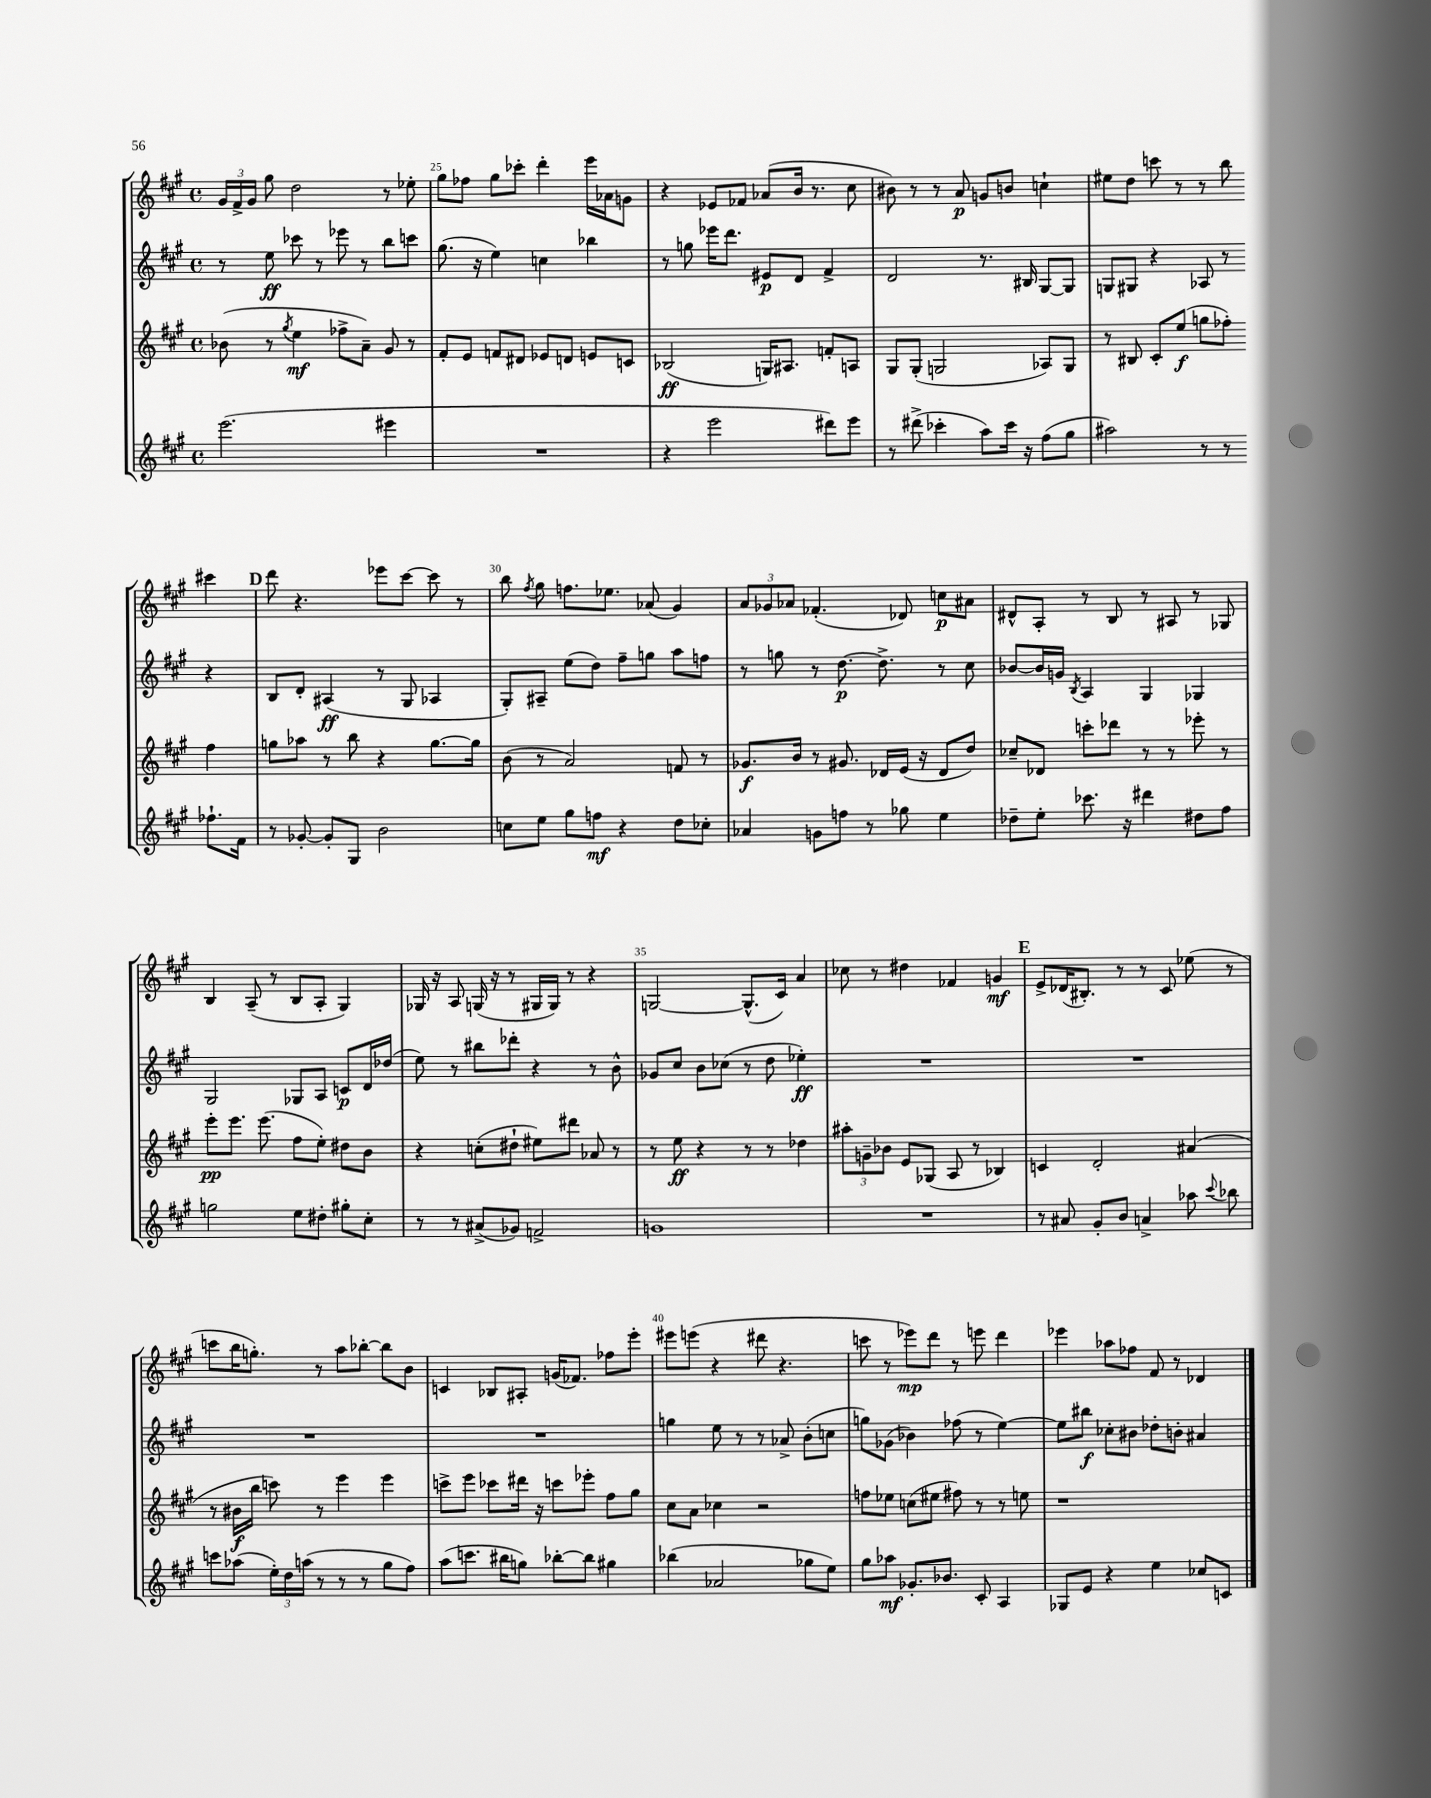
<<
\new StaffGroup <<
\new Staff = "s0" {
    \clef treble \key a \major \defaultTimeSignature \time 4/4
    \autoBeamOff \tuplet 3/2 { gis'16[ fis'16-> gis'16] } gis''8 d''2 r8 ees''8-. |
    gis''8[ fes''8] gis''8[ ces'''8]-. d'''4-. e'''16[ aes'16 g'8] |
    r4 ees'8[ fes'8] aes'8[( b'16] r8. cis''8 |
    bis'8) r8 r8 a'8\p g'8[ b'8] c''4-! |
    eis''8[ d''8] c'''8 r8 r8 b''8 cis'''4 |
    \mark \markup { \bold "D" } d'''8 r4. ees'''8[ cis'''8]~ cis'''8 r8 |
    b''8 \acciaccatura { fis''8 } gis''8 f''8.[ ees''8.] aes'8( gis'4) |
    \tuplet 3/2 { a'8[ ges'8 aes'8] } fes'4.-.( des'8) c''8[\p ais'8] |
    dis'8[-^ a8]-. r8 b8 r8 ais8 r8 ges8 |
    b4 a8--( r8 b8[ a8]-. gis4) |
    ges16 r16 a8 g16( r16 r8 gis16[ gis16]) r8 r4 |
    g2~ g8.[-^( cis'16]) a'4 |
    ces''8 r8 dis''4 fes'4 g'4\mf |
    \mark \markup { \bold "E" } e'8[-> des'16( bis8.]-.) r8 r8 cis'8 ees''8( r8 |
    c'''8[ b''16 g''8.]-.) r8 a''8[ bes''8]~-. bes''8[ b'8] |
    c'4 bes8[ ais8]-. g'16[( fes'8.]) fes''8[ e'''8]-. |
    eis'''8[ e'''8]( r4 dis'''8 r4. |
    c'''8 r8 ees'''8[\mp) d'''8] r8 e'''8 d'''4 |
    ees'''4 aes''8[ fes''8] fis'8 r8 des'4 \bar "|." |
}
\new Staff = "s1" {
    \clef treble \key a \major \defaultTimeSignature \time 4/4
    \autoBeamOff r8 e''8\ff ces'''8 r8 ees'''8 r8 b''8[ c'''8] |
    gis''8.( r16 e''4) c''4 bes''4 |
    r8 g''8 ees'''16[ d'''8.] eis'8[\p d'8] fis'4-> |
    d'2 r8. bis16 gis8[~ gis8] |
    g8[ gis8] r4 aes8 r8 r4 |
    \mark \markup { \bold "D" } b8[ d'8]-. ais4\ff( r8 gis8 aes4 |
    gis8[-.) ais8]-- e''8[( d''8]) fis''8[-- g''8] a''8[ f''8] |
    r8 g''8 r8 d''8.~\p d''8.-> r8 cis''8 |
    bes'8[~ bes'16 g'16] \acciaccatura { b8 } a4 gis4 ges4 |
    gis2 ges8[ a8] c'8[\p d'16 des''16]( |
    e''8) r8 bis''8[ des'''8]-. r4 r8 b'8-^ |
    ges'8[ cis''8] b'8[ ces''8]( r8 d''8 ees''4-.\ff) |
    R1 |
    \mark \markup { \bold "E" } R1 |
    R1 |
    R1 |
    g''4 e''8 r8 r8 aes'8-> b'8[-.( c''8] |
    g''8[) ges'8]( bes'4) fes''8( r8 e''4~) |
    e''8[ bis''8]\f ces''8[-. bis'8] des''8[-. b'8]-. ais'4 \bar "|." |
}
\new Staff = "s2" {
    \clef treble \key a \major \defaultTimeSignature \time 4/4
    \autoBeamOff bes'8( r8 \acciaccatura { gis''8 } e''4\mf fes''8[-> a'8]--) gis'8 r8 |
    fis'8[-. e'8] f'8[ dis'8] ees'8[ d'8] e'8[ c'8] |
    bes2\ff( g16[) ais8.] f'8[-. a8] |
    gis8[ gis8]-.( g2 aes8[) g8] |
    r8 bis8 cis'8[-. e''8]\f( g''8[ fes''8]-.) fes''4 |
    \mark \markup { \bold "D" } g''8[ aes''8] r8 b''8 r4 g''8.[~ g''16] |
    b'8( r8 a'2) f'8 r8 |
    ges'8.[\f b'16] r8 gis'8. des'16[ e'16]( r16 des'8[ d''8]) |
    ces''8[-- des'8] c'''8[-. des'''8] r8 r8 ees'''8-. r8 |
    e'''8[-.\pp e'''8.] e'''8.( fis''8[ e''8]-.) dis''8[ b'8] |
    r4 c''8[-.( dis''8]-! eis''8[) dis'''8] aes'8 r8 |
    r8 e''8\ff r4 r8 r8 des''4 |
    \tuplet 3/2 { ais''8[-. g'8-- bes'8] } e'8[ ges8]( a8 r8 bes4) |
    \mark \markup { \bold "E" } c'4 d'2-. ais'4( |
    r8 bis'16[\f b''16] c'''8) r8 e'''4 e'''4 |
    c'''8[-> e'''8] ces'''8[ dis'''16] r16 c'''8[ ees'''8]-. fis''8[ gis''8] |
    cis''8[ a'8] ces''4 r2 |
    f''8[ ees''8] c''8[( eis''8] fis''8) r8 r8 e''8 |
    r1 \bar "|." |
}
\new Staff = "s3" {
    \clef treble \key a \major \defaultTimeSignature \time 4/4
    \autoBeamOff e'''2.( eis'''4 |
    R1 |
    r4 e'''2 dis'''8[) e'''8] |
    r8 dis'''8->( ces'''4-. a''8[) ces'''16] r16 fis''8[( gis''8] |
    ais''2) r8 r8 fes''8.[-! fis'16] |
    \mark \markup { \bold "D" } r8 ges'8~-. ges'8[-. gis8] b'2 |
    c''8[ e''8] gis''8[ f''8]\mf r4 d''8[ ces''8]-. |
    aes'4 g'8[ f''8] r8 ges''8 e''4 |
    des''8[-- e''8]-. ces'''8. r16 dis'''4 dis''8[ fis''8] |
    g''2 e''8[ dis''8]-. gis''8[-. cis''8]-. |
    r8 r8 ais'8[->( ges'8]) f'2-> |
    g'1 |
    R1 |
    \mark \markup { \bold "E" } r8 ais'8 gis'8[-. b'8] a'4-> aes''8 \appoggiatura { cis'''8 } bes''8 |
    c'''8[ aes''8]( \tuplet 3/2 { e''16[-.) d''16 a''16]( } r8 r8 r8 gis''8[ fis''8]) |
    a''8[( c'''8.] bis''16[ g''8]) bes''8[~-. bes''8] gis''4 |
    bes''4( aes'2 ges''8[ e''8]) |
    gis''8[ aes''8]\mf ges'8.[-. bes'8.] cis'8-. a4 |
    ges8[ e'8] r4 e''4 ces''8[ c'8] \bar "|." |
}
>>
>>
\layout { \context { \Score currentBarNumber = #24 \override BarNumber.break-visibility = ##(#f #t #t) barNumberVisibility = #(every-nth-bar-number-visible 5) } }
